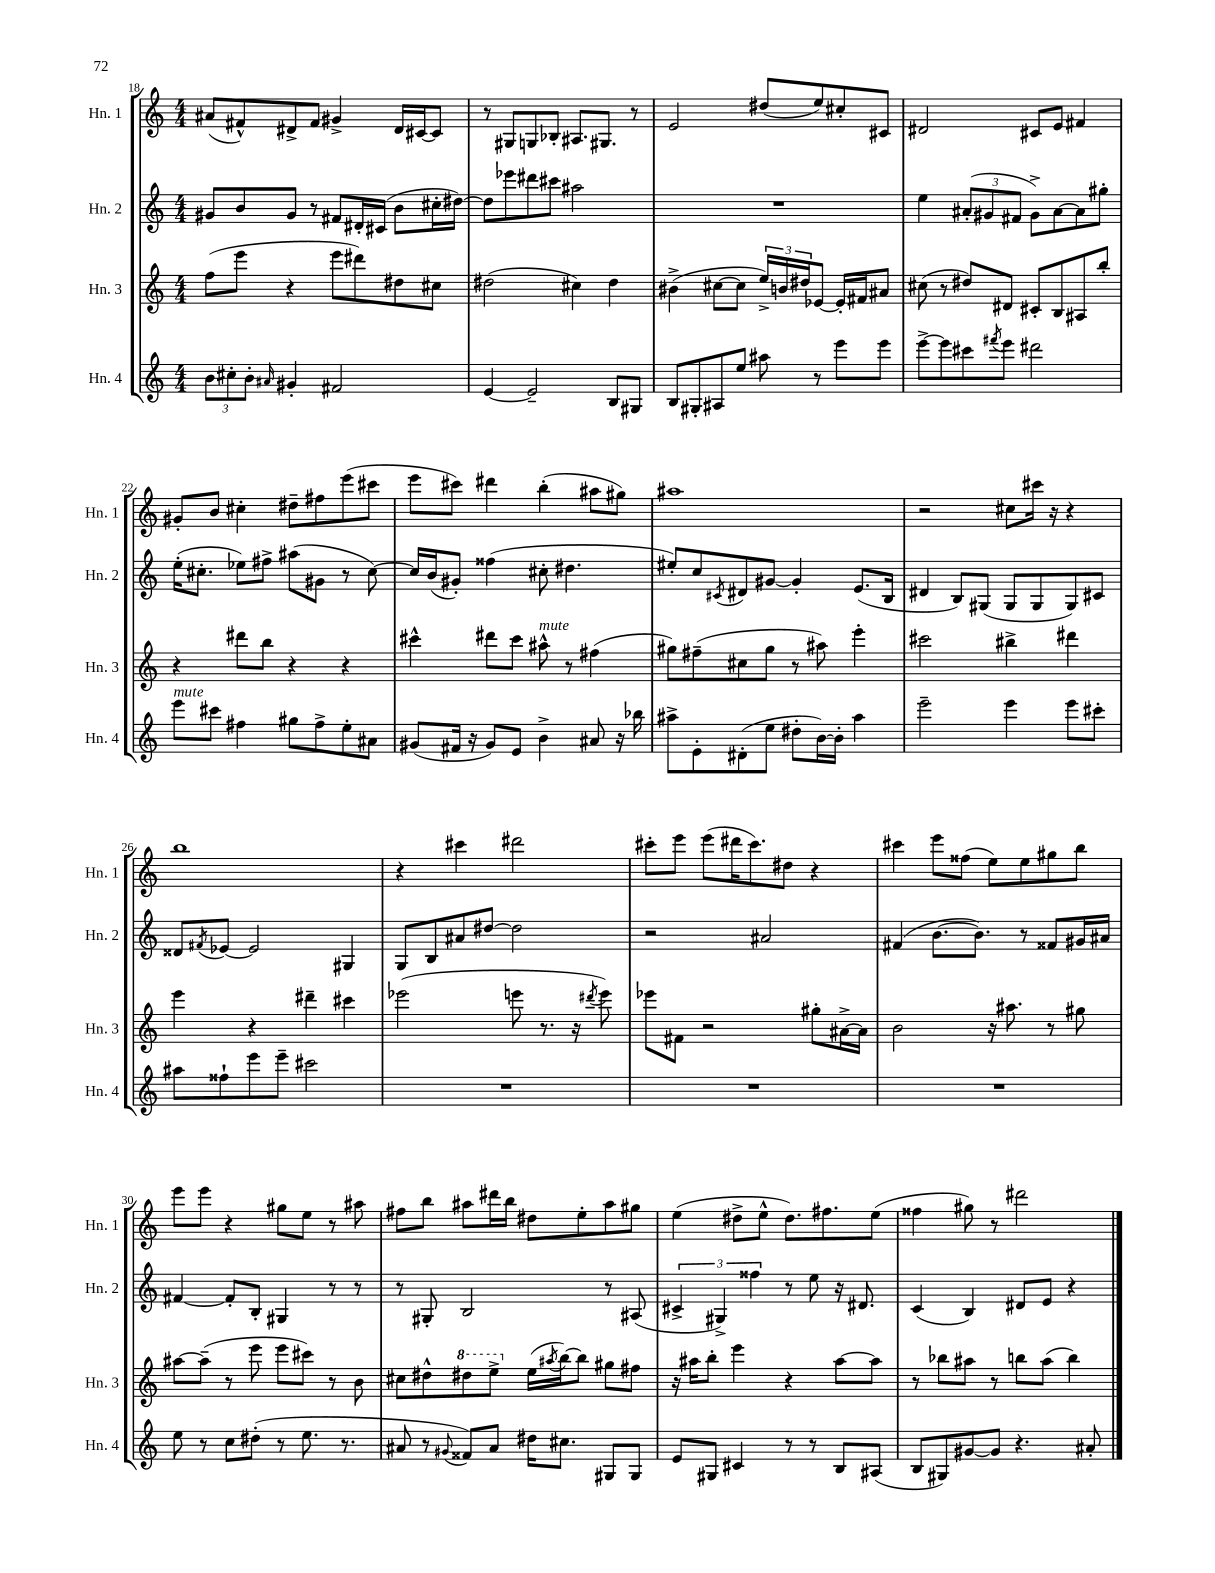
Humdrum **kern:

**kern	**kern	**kern	**kern
*staff4	*staff3	*staff2	*staff1
*clefG2	*clefG2	*clefG2	*clefG2
*k[]	*k[]	*k[]	*k[]
*M4/4	*M4/4	*M4/4	*M4/4
12b	(8ff	8g#	(8a#
12cc#'	.	.	.
.	8eee	8b	8f#^^)
12b'	.	.	.
16qqa#	.	.	.
4g#'	4r	8g#	8d#^
.	.	8r	8f#
2f#	8eee	8f#	4g#^
.	8ddd#)	16d#'	.
.	.	(16c#	.
.	8dd#	8b	16d#
.	.	.	[16c#
.	8cc#	16cc#'	8c#]
.	.	[16dd#)	.
=	=	=	=
[4e	(2dd#	8dd#]	8r
.	.	8eee-	8G#
2e~]	.	8ddd#	8G
.	.	8ccc#	8B-'
.	4cc#)	2aa#	8.A#
.	.	.	8.G#
8B	4dd#	.	.
8G#	.	.	8r
=	=	=	=
8B	(4b#^	1r	2e
8G#'	.	.	.
8A#	[8cc#	.	.
8ee	8cc#]	.	.
8aa#	24ee^)	.	(8dd#
.	24b	.	.
.	24dd#	.	.
8r	[8e-	.	8ee)
8eee	16e-']	.	8cc#'
.	16f#	.	.
8eee	8a#	.	8c#
=	=	=	=
[8eee^	(8cc#	4ee	2d#
8eee]	8r	.	.
8ccc#	8dd#)	(12a#'	.
.	.	12g#	.
8qfff#	.	.	.
8eee	8d#	.	.
.	.	12f#	.
2ddd#	8c#'	8g#^)	8c#
.	8B	[8a#	8e
.	8A#	8a#]	4f#
.	8bb'	8gg#'	.
=	=	=	=
8eee	4r	(16ee'	8g#'
.	.	8.cc#'	.
8ccc#	.	.	8b
4ff#	8ddd#	8ee-)	4cc#'
.	8bb	8ff#^	.
8gg#	4r	(8aa#	8dd#~
8ff#^	.	8g#	8ff#
8ee'	4r	8r	(8eee
8a#	.	[8cc#)	8ccc#
=	=	=	=
(8g#	4ccc#^^	16cc#]	8eee
.	.	(16b	.
16f#	.	8g#')	8ccc#)
16r	.	.	.
8g#)	8ddd#	(4ff##	4ddd#
8e	8ccc#	.	.
4b^	8aa#^^	8cc#'	(4bb'
.	8r	4.dd#	.
8a#	(4ff#	.	8aa#
16r	.	.	8gg#)
16bb-	.	.	.
=	=	=	=
8aa#^	8gg#)	8ee#')	1aa#
8e'	(8ff#~	8cc	.
.	.	8qc#	.
(8d#'	8cc#	8d#	.
8ee	8gg#	[8g#	.
8dd#'	8r	4g#']	.
[16b)	8aa#)	.	.
16b']	.	.	.
4aa#	4eee'	(8.e	.
.	.	16B	.
=	=	=	=
2eee~	2ccc#	4d#	2r
.	.	8B)	.
.	.	(8G#	.
4eee	4bb#^	8G#	8cc#
.	.	8G#	16ccc#
.	.	.	16r
8eee	4ddd#	8G#)	4r
8ccc#'	.	8c#	.
=	=	=	=
8aa#	4eee	8d##	1bb
.	.	8qf#	.
8ff##`	.	[8e-	.
8eee	4r	2e-]	.
8eee~	.	.	.
2ccc#	4ddd#~	.	.
.	4ccc#	4G#	.
=	=	=	=
1r	(2eee-	8G	4r
.	.	8B	.
.	.	8a#	4ccc#
.	.	[8dd#	.
.	8eee	2dd#]	2ddd#
.	8.r	.	.
.	16r	.	.
.	8qddd#	.	.
.	8eee)	.	.
=	=	=	=
1r	8eee-	2r	8ccc#'
.	8f#	.	8eee
.	2r	.	(8eee
.	.	.	16ddd#
.	.	.	8.ccc#)
.	.	2a#	.
.	.	.	8dd#
.	8gg#'	.	4r
.	[16a#^	.	.
.	16a#]	.	.
=	=	=	=
1r	2b	(4f#	4ccc#
.	.	[8.b	8eee
.	.	.	(8ff##
.	.	8.b])	.
.	16r	.	8ee)
.	8.aa#	.	.
.	.	8r	8ee
.	8r	8f##	8gg#
.	8gg#	16g#	8bb
.	.	16a#	.
=	=	=	=
8ee	[8aa#	[4f#	8eee
8r	(8aa#~]	.	8eee
8cc	8r	8f#']	4r
(8dd#'	8eee	8B'	.
8r	8eee	4G#	8gg#
8.ee	8ccc#)	.	8ee
.	8r	8r	8r
8.r	.	.	.
.	8b	8r	8aa#
=	=	=	=
8a#	8cc#	8r	8ff#
8r	8dd#^^	8G#'	8bb
8qqg#	.	.	.
8f##)	8ddd#	2B	8aa#
8a#	8eee^	.	16ddd#
.	.	.	16bb
16dd#	(16ee	.	8dd#
.	8qaa#	.	.
8.cc#	[16bb)	.	.
.	8bb]	.	8ee'
8G#	8gg#	8r	8aa#
8G#	8ff#	(8A#	8gg#
=	=	=	=
8e	16r	6c#^	(4ee
.	16aa#	.	.
8G#	8bb'	.	.
.	.	6G#^)	.
4c#	4eee	.	8dd#^
.	.	6ff##	.
.	.	.	8ee^^
8r	4r	8r	8.dd#)
8r	.	8ee	.
.	.	.	8.ff#
8B	[8aa#	16r	.
.	.	8.d#	.
(8A#	8aa#]	.	(8ee
=	=	=	=
8B	8r	(4c	4ff##
8G#)	8bb-	.	.
[8g#	8aa#	4B)	8gg#)
8g#]	8r	.	8r
4.r	8bb	8d#	2ddd#
.	(8aa#	8e	.
.	4bb)	4r	.
8a#'	.	.	.
==	==	==	==
*-	*-	*-	*-
